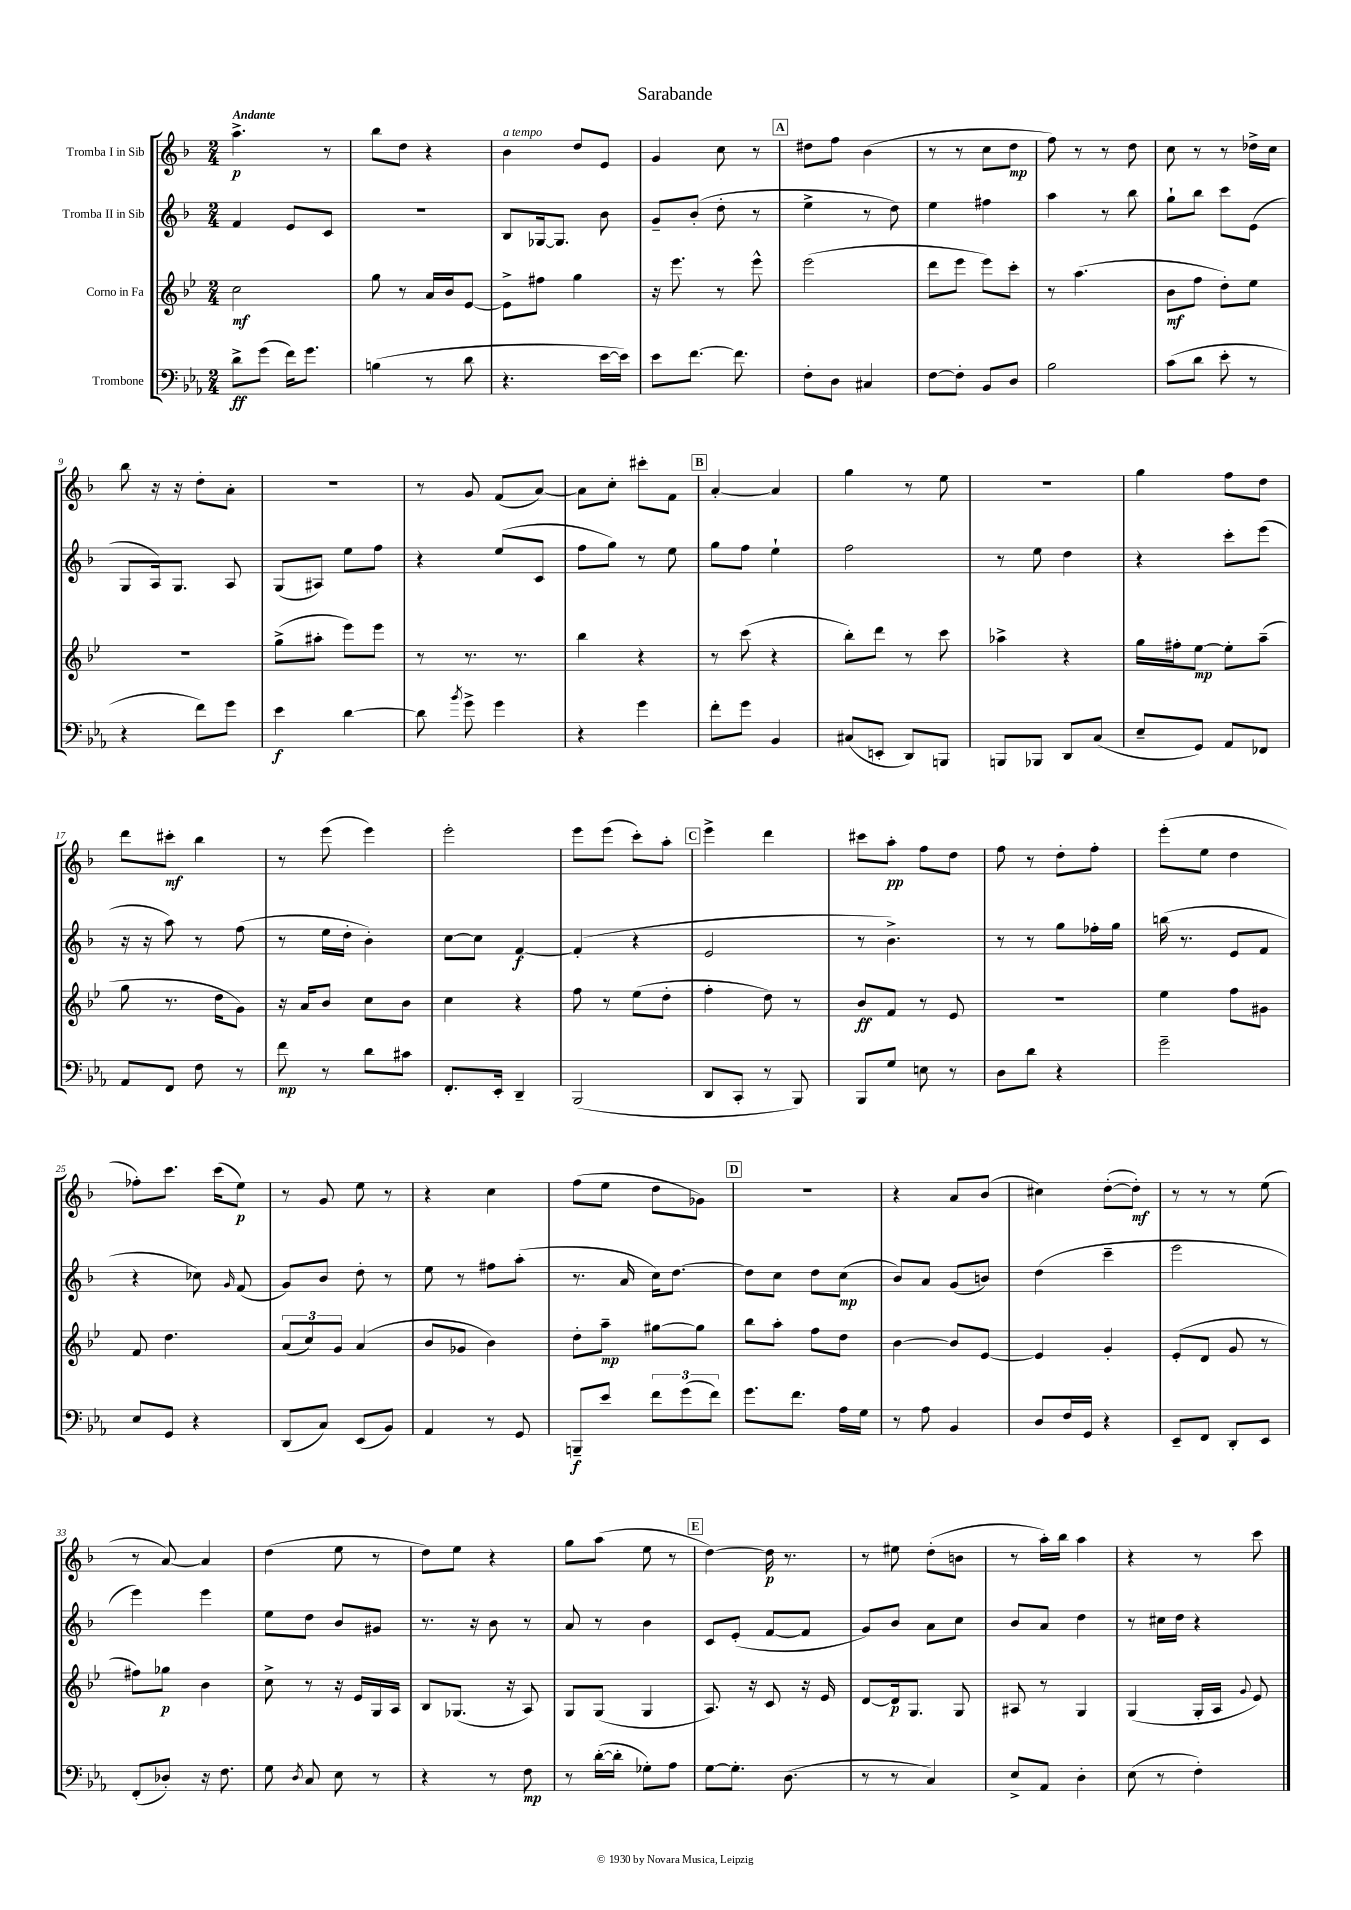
\header { title = "Sarabande" }
<<
\new StaffGroup <<
\new Staff = "s0" \with { instrumentName = "Tromba I in Sib" } {
    \clef treble \key f \major \numericTimeSignature \time 2/4 \tempo "Andante"
    \autoBeamOff a''4.->\p r8 |
    bes''8[ d''8] r4 |
    bes'4^\markup { \italic "a tempo" } d''8[ e'8] |
    g'4 c''8 r8 |
    \mark \markup { \box "A" } dis''8[ f''8] bes'4( |
    r8 r8 c''8[ d''8]\mp |
    f''8) r8 r8 d''8 |
    c''8 r8 r8 des''16[-> c''16] |
    bes''8 r16 r16 d''8[-. a'8]-. |
    r2 |
    r8 g'8 f'8[( a'8]~) |
    a'8[ c''8]-. cis'''8[-. f'8] |
    \mark \markup { \box "B" } a'4~-. a'4 |
    g''4 r8 e''8 |
    R2 |
    g''4 f''8[ d''8] |
    d'''8[ cis'''8]-.\mf bes''4 |
    r8 e'''8( e'''4) |
    e'''2-. |
    e'''8[ e'''8]( c'''8[-.) a''8]-. |
    \mark \markup { \box "C" } e'''4-> d'''4 |
    cis'''8[ a''8]-.\pp f''8[ d''8] |
    f''8 r8 d''8[-. f''8]-. |
    e'''8[-.( e''8] d''4 |
    fes''8[-.) c'''8.] c'''16[( e''8]\p) |
    r8 g'8 e''8 r8 |
    r4 c''4 |
    f''8[( e''8] d''8[ ges'8]) |
    \mark \markup { \box "D" } R2 |
    r4 a'8[ bes'8]( |
    cis''4) d''8[~-.( d''8]-.\mf) |
    r8 r8 r8 e''8( |
    r8 a'8~) a'4 |
    d''4( e''8 r8 |
    d''8[) e''8] r4 |
    g''8[ a''8]( e''8 r8 |
    \mark \markup { \box "E" } d''4~) d''16\p r8. |
    r8 eis''8 d''8[-.( b'8] |
    r8 a''16[-.) bes''16] a''4 |
    r4 r8 c'''8 \bar "|." |
}
\new Staff = "s1" \with { instrumentName = "Tromba II in Sib" } {
    \clef treble \key f \major \numericTimeSignature \time 2/4
    \autoBeamOff f'4 e'8[ c'8] |
    r2 |
    bes8[ ges16~ ges8.] bes'8 |
    g'8[-- bes'8]-.( d''8-. r8 |
    \mark \markup { \box "A" } e''4-> r8 d''8) |
    e''4 fis''4 |
    a''4 r8 bes''8 |
    g''8[-! bes''8] c'''8[ e'8]( |
    g8[ a16) g8.] a8 |
    g8[( ais8]) e''8[ f''8] |
    r4 e''8[( c'8] |
    f''8[ g''8]) r8 e''8 |
    \mark \markup { \box "B" } g''8[ f''8] e''4-! |
    f''2 |
    r8 e''8 d''4 |
    r4 c'''8[-. e'''8]( |
    r16 r16 a''8) r8 f''8( |
    r8 e''16[ d''16]-. bes'4-.) |
    c''8[~ c''8] f'4~\f |
    f'4-.( r4 |
    \mark \markup { \box "C" } e'2 |
    r8 bes'4.->) |
    r8 r8 g''8[ fes''16-. g''16] |
    b''16( r8. e'8[ f'8] |
    r4 ces''8) \grace { g'16 } f'8( |
    g'8[) bes'8] d''8-. r8 |
    e''8 r8 fis''8[ a''8]-.( |
    r8. a'16 c''16[) d''8.]~ |
    \mark \markup { \box "D" } d''8[ c''8] d''8[ c''8]\mp( |
    bes'8[) a'8] g'8[( b'8]) |
    d''4( c'''4-- |
    e'''2 |
    e'''4) e'''4 |
    e''8[ d''8] bes'8[ gis'8] |
    r8. r16 bes'8 r8 |
    a'8 r8 bes'4 |
    \mark \markup { \box "E" } c'8[ e'8]-.( f'8[~ f'8] |
    g'8[) bes'8] a'8[ c''8] |
    bes'8[ a'8] d''4 |
    r8 cis''16[ d''16] r4 \bar "|." |
}
\new Staff = "s2" \with { instrumentName = "Corno in Fa" } {
    \clef treble \key bes \major \numericTimeSignature \time 2/4
    \autoBeamOff c''2\mf |
    g''8 r8 a'16[ bes'16 ees'8]~ |
    ees'8[-> fis''8] g''4 |
    r16 ees'''8. r8 ees'''8-^ |
    \mark \markup { \box "A" } ees'''2( |
    d'''8[ ees'''8] ees'''8[) c'''8]-. |
    r8 a''4.( |
    bes'8[\mf f''8] d''8[-.) ees''8] |
    R2 |
    g''8[->( ais''8]-. ees'''8[) ees'''8] |
    r8 r8. r8. |
    bes''4 r4 |
    \mark \markup { \box "B" } r8 c'''8( r4 |
    bes''8[-.) d'''8] r8 c'''8 |
    aes''4-> r4 |
    g''16[ fis''16-. ees''8]~\mp ees''8[-. a''8]--( |
    g''8 r8. d''16[ g'8]) |
    r16 a'16[ bes'8] c''8[ bes'8] |
    c''4 r4 |
    f''8 r8 ees''8[( d''8]-. |
    \mark \markup { \box "C" } f''4-. d''8) r8 |
    bes'8[\ff f'8] r8 ees'8 |
    r2 |
    ees''4 f''8[ gis'8] |
    f'8 d''4. |
    \tuplet 3/2 { a'8[( c''8) g'8] } a'4( |
    bes'8[ ges'8] bes'4) |
    d''8[-. a''8]--\mp gis''8[~ gis''8] |
    \mark \markup { \box "D" } bes''8[ a''8]-. f''8[ d''8] |
    bes'4~ bes'8[ ees'8]~ |
    ees'4 g'4-. |
    ees'8[-.( d'8] g'8 r8 |
    fis''8[) ges''8]\p bes'4 |
    c''8-> r8 r16 ees'16[ g16 a16] |
    bes8[ ges8.]( r16 a8) |
    g8[ g8]( g4 |
    \mark \markup { \box "E" } a8.) r16 c'8 r16 ees'16 |
    d'8[~ d'16\p g8.] g8 |
    ais8 r8 g4 |
    g4( g16[-. a16] \appoggiatura { g'8 } ees'8) \bar "|." |
}
\new Staff = "s3" \with { instrumentName = "Trombone" } {
    \clef bass \key ees \major \numericTimeSignature \time 2/4
    \autoBeamOff d'8[->\ff g'8]( f'16[) g'8.] |
    b4( r8 d'8 |
    r4. ees'16[~ ees'16]) |
    ees'8[ f'8.]~ f'8. |
    \mark \markup { \box "A" } f8[-. d8] cis4 |
    f8[~ f8]-. bes,8[ d8] |
    bes2 |
    c'8[( d'8] ees'8-. r8 |
    r4 f'8[) g'8] |
    ees'4\f d'4~ |
    d'8 \acciaccatura { bes'8 } g'8-> g'4 |
    r4 g'4 |
    \mark \markup { \box "B" } f'8[-. g'8] bes,4 |
    cis8[( e,8]-. d,8[) b,,8] |
    b,,8[ bes,,8] d,8[ c8]( |
    ees8[-- g,8]) aes,8[ fes,8] |
    aes,8[ f,8] f8 r8 |
    f'8\mp r8 d'8[ cis'8] |
    f,8.[-. ees,16]-. d,4-- |
    bes,,2( |
    \mark \markup { \box "C" } d,8[ c,8]-. r8 bes,,8) |
    bes,,8[ g8] e8 r8 |
    d8[ d'8] r4 |
    g'2-- |
    ees8[ g,8] r4 |
    d,8[( c8]) ees,8[( bes,8]) |
    aes,4 r8 g,8 |
    b,,8[--\f ees'8] \tuplet 3/2 { f'8[ g'8( f'8]) } |
    \mark \markup { \box "D" } g'8.[ f'8.] aes16[ g16] |
    r8 aes8 bes,4 |
    d8[ f16 g,16] r4 |
    ees,8[-- f,8] d,8[-. ees,8] |
    f,8[-.( des8]-.) r16 f8. |
    g8 \acciaccatura { d8 } c8 ees8 r8 |
    r4 r8 f8\mp |
    r8 d'16[~-.( d'16]-. ges8[-.) aes8] |
    \mark \markup { \box "E" } g8[~ g8.]-. d8.( |
    r8 r8 c4) |
    ees8[-> aes,8] d4-. |
    ees8( r8 f4-.) \bar "|." |
}
>>
>>
